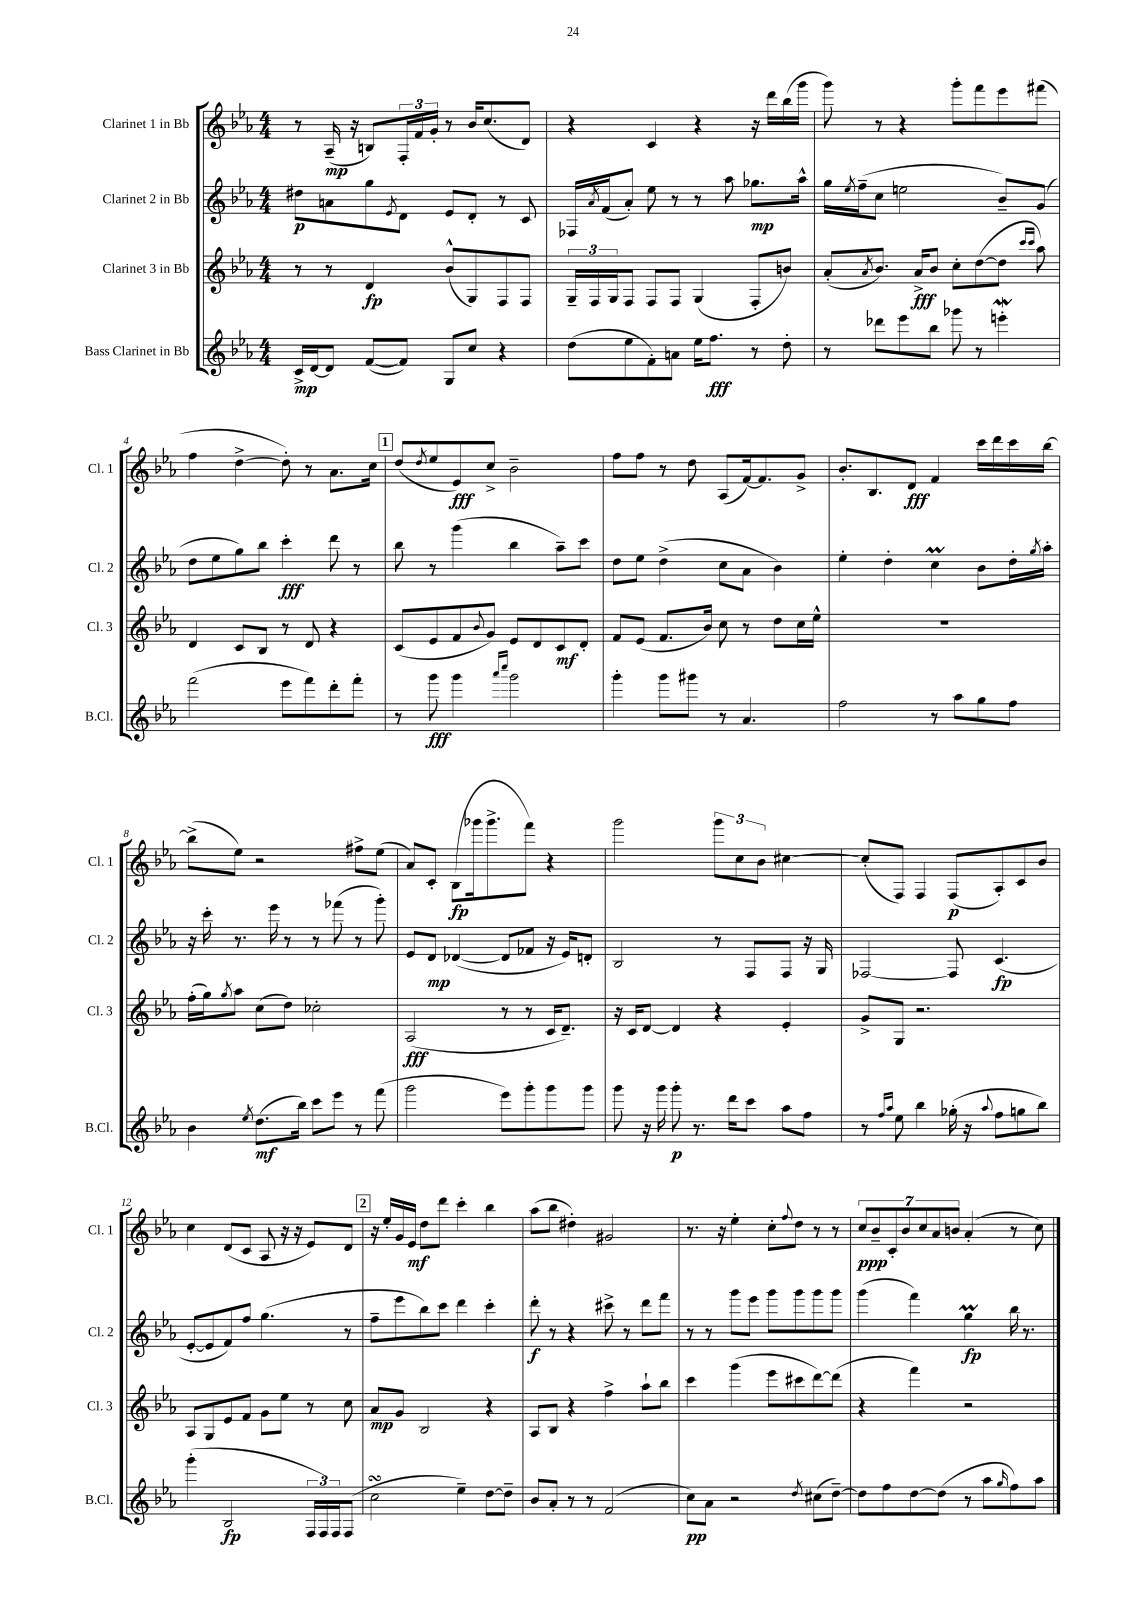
<<
\new StaffGroup <<
\new Staff = "s0" \with { instrumentName = "Clarinet 1 in Bb" shortInstrumentName = "Cl. 1" } {
    \clef treble \key ees \major \numericTimeSignature \time 4/4
    r8 aes16--\mp( r16 b8) \tuplet 3/2 { f16-. f'16 g'16-. } r8 bes'16 c''8.( d'8) |
    r4 c'4 r4 r16 d'''16 bes''16( g'''16 |
    g'''8) r8 r4 g'''8-. f'''8 ees'''8 fis'''8( |
    f''4 d''4~-> d''8-.) r8 aes'8. c''16 |
    \mark \markup { \box "1" } d''8( \acciaccatura { d''8 } ees''8 ees'8\fff) c''8-> bes'2-- |
    f''8 f''8 r8 d''8 aes8( f'16~) f'8. g'8-> |
    bes'8.-. bes8. d'8\fff f'4 c'''16 d'''16 c'''16 bes''16~ |
    bes''8->( ees''8) r2 fis''8-> ees''8( |
    aes'8) c'8-. bes8\fp( ges'''16 ges'''8.-> f'''8) r4 |
    g'''2 \tuplet 3/2 { g'''8 c''8 bes'8 } cis''4~ |
    cis''8-.( f8) f4 f8\p( aes8-.) c'8 bes'8 |
    c''4 d'8( c'8 aes8 r16 r16 ees'8) d'8 |
    \mark \markup { \box "2" } r16 ees''16-. g'16 ees'16\mf d''8 d'''8 c'''4-. bes''4 |
    aes''8( bes''8 dis''4-.) gis'2 |
    r8. r16 ees''4-. c''8-. \appoggiatura { f''8 } d''8 r8 r8 |
    \tuplet 7/4 { c''8\ppp bes'8-- c'8-. bes'8 c''8 aes'8 b'8 } aes'4-.( r8 c''8) \bar "|." |
}
\new Staff = "s1" \with { instrumentName = "Clarinet 2 in Bb" shortInstrumentName = "Cl. 2" } {
    \clef treble \key ees \major \numericTimeSignature \time 4/4
    dis''8\p a'8 g''8 \acciaccatura { ees'8 } d'8 ees'8 d'8-. r8 c'8 |
    fes16 \acciaccatura { aes'8 } f'16( aes'8-.) ees''8 r8 r8 aes''8 ges''8.\mp aes''16-^ |
    g''16 \acciaccatura { ees''8 } f''16--( c''8 e''2 bes'8--) g'8( |
    d''8 ees''8 g''8) bes''8 c'''4-.\fff d'''8 r8 |
    \mark \markup { \box "1" } bes''8 r8 g'''4( bes''4 aes''8--) c'''8 |
    d''8 ees''8 d''4->( c''8 aes'8 bes'4) |
    ees''4-. d''4-. c''4\prall bes'8 d''16-. \acciaccatura { g''8 } aes''16-. |
    r16 c'''16-. r8. ees'''16 r8 r8 fes'''8( r8 g'''8-.) |
    ees'8 d'8\mp des'4~( des'8 fes'8 r16 ees'16) d'8-. |
    bes2 r8 f8 f8 r16 g16 |
    fes2~ fes8 c'4.\fp( |
    ees'8~-. ees'8 f'8) f''8 g''4.( r8 |
    \mark \markup { \box "2" } f''8-- ees'''8 bes''8) c'''8 d'''4 c'''4-. |
    d'''8-.\f r8 r4 cis'''8-> r8 d'''8 f'''8 |
    r8 r8 g'''8 ees'''8 g'''8 g'''8 g'''8 g'''8 |
    g'''4( f'''4) g''4\prall\fp bes''16 r8. \bar "|." |
}
\new Staff = "s2" \with { instrumentName = "Clarinet 3 in Bb" shortInstrumentName = "Cl. 3" } {
    \clef treble \key ees \major \numericTimeSignature \time 4/4
    r8 r8 d'4\fp bes'8-^( g8) f8 f8 |
    \tuplet 3/2 { g16-- f16 g16 } f8 f8 f8 g4( f8-. b'8) |
    aes'8-.( \acciaccatura { aes'8 } bes'8.) aes'16->\fff bes'8 c''8-. d''8~( d''8 \grace { c'''16 c'''16 } aes''8) |
    d'4 c'8 bes8 r8 d'8 r4 |
    \mark \markup { \box "1" } c'8( ees'8 f'8 \appoggiatura { bes'8 } g'8) ees'8 d'8 c'8\mf d'8-. |
    f'8 ees'8( f'8. bes'16) c''8 r8 d''8 c''16 ees''16-^ |
    R1 |
    f''16-.( g''16) \acciaccatura { g''8 } aes''8 c''8( d''8) ces''2-. |
    aes2\fff( r8 r8 c'16 d'8.--) |
    r16 c'16 d'8~ d'4 r4 ees'4-. |
    g'8-> g8 r2. |
    aes8 g8 ees'8 f'8 g'8 ees''8 r8 c''8 |
    \mark \markup { \box "2" } aes'8\mp g'8 bes2 r4 |
    aes8 bes8 r4 f''4-> aes''8-! bes''8 |
    c'''4 g'''4( ees'''8 cis'''8 d'''8~) d'''8( |
    r4 f'''4) r2 \bar "|." |
}
\new Staff = "s3" \with { instrumentName = "Bass Clarinet in Bb" shortInstrumentName = "B.Cl." } {
    \clef treble \key ees \major \numericTimeSignature \time 4/4
    c'16->\mp d'16~ d'8 f'8~( f'8) g8 c''8 r4 |
    d''8( ees''8 f'8-.) a'8 ees''16 f''8.\fff r8 d''8-. |
    r8 des'''8 ees'''8 bes''8 ges'''8 r8 e'''4-.\mordent |
    f'''2( ees'''8 f'''8) d'''8-. f'''8-. |
    \mark \markup { \box "1" } r8 g'''8\fff g'''4 \grace { aes'''16 c''''16 } g'''2 |
    g'''4-. g'''8 gis'''8 r8 aes'4. |
    f''2 r8 aes''8 g''8 f''8 |
    bes'4 \acciaccatura { ees''8 } d''8.\mf( bes''16) c'''8 ees'''8 r8 f'''8( |
    g'''2 ees'''8) g'''8-. g'''8 g'''8 |
    g'''8 r16 g'''16 g'''8-.\p r8. d'''16 c'''8 aes''8 f''8 |
    r8 \grace { f''16 aes''16 } ees''8 bes''4 ges''16-.( r16 \appoggiatura { aes''8 } f''8 g''8 bes''8) |
    g'''4-.( bes2\fp \tuplet 3/2 { f16 f16) f16 } f8( |
    \mark \markup { \box "2" } c''2\turn ees''4--) d''8~ d''8-- |
    bes'8 aes'8-. r8 r8 f'2( |
    c''8\pp) aes'8 r2 \acciaccatura { d''8 } cis''8( d''8~--) |
    d''8 f''8 d''8~ d''8( r8 aes''8 \grace { g''16 } f''8) aes''8 \bar "|." |
}
>>
>>
